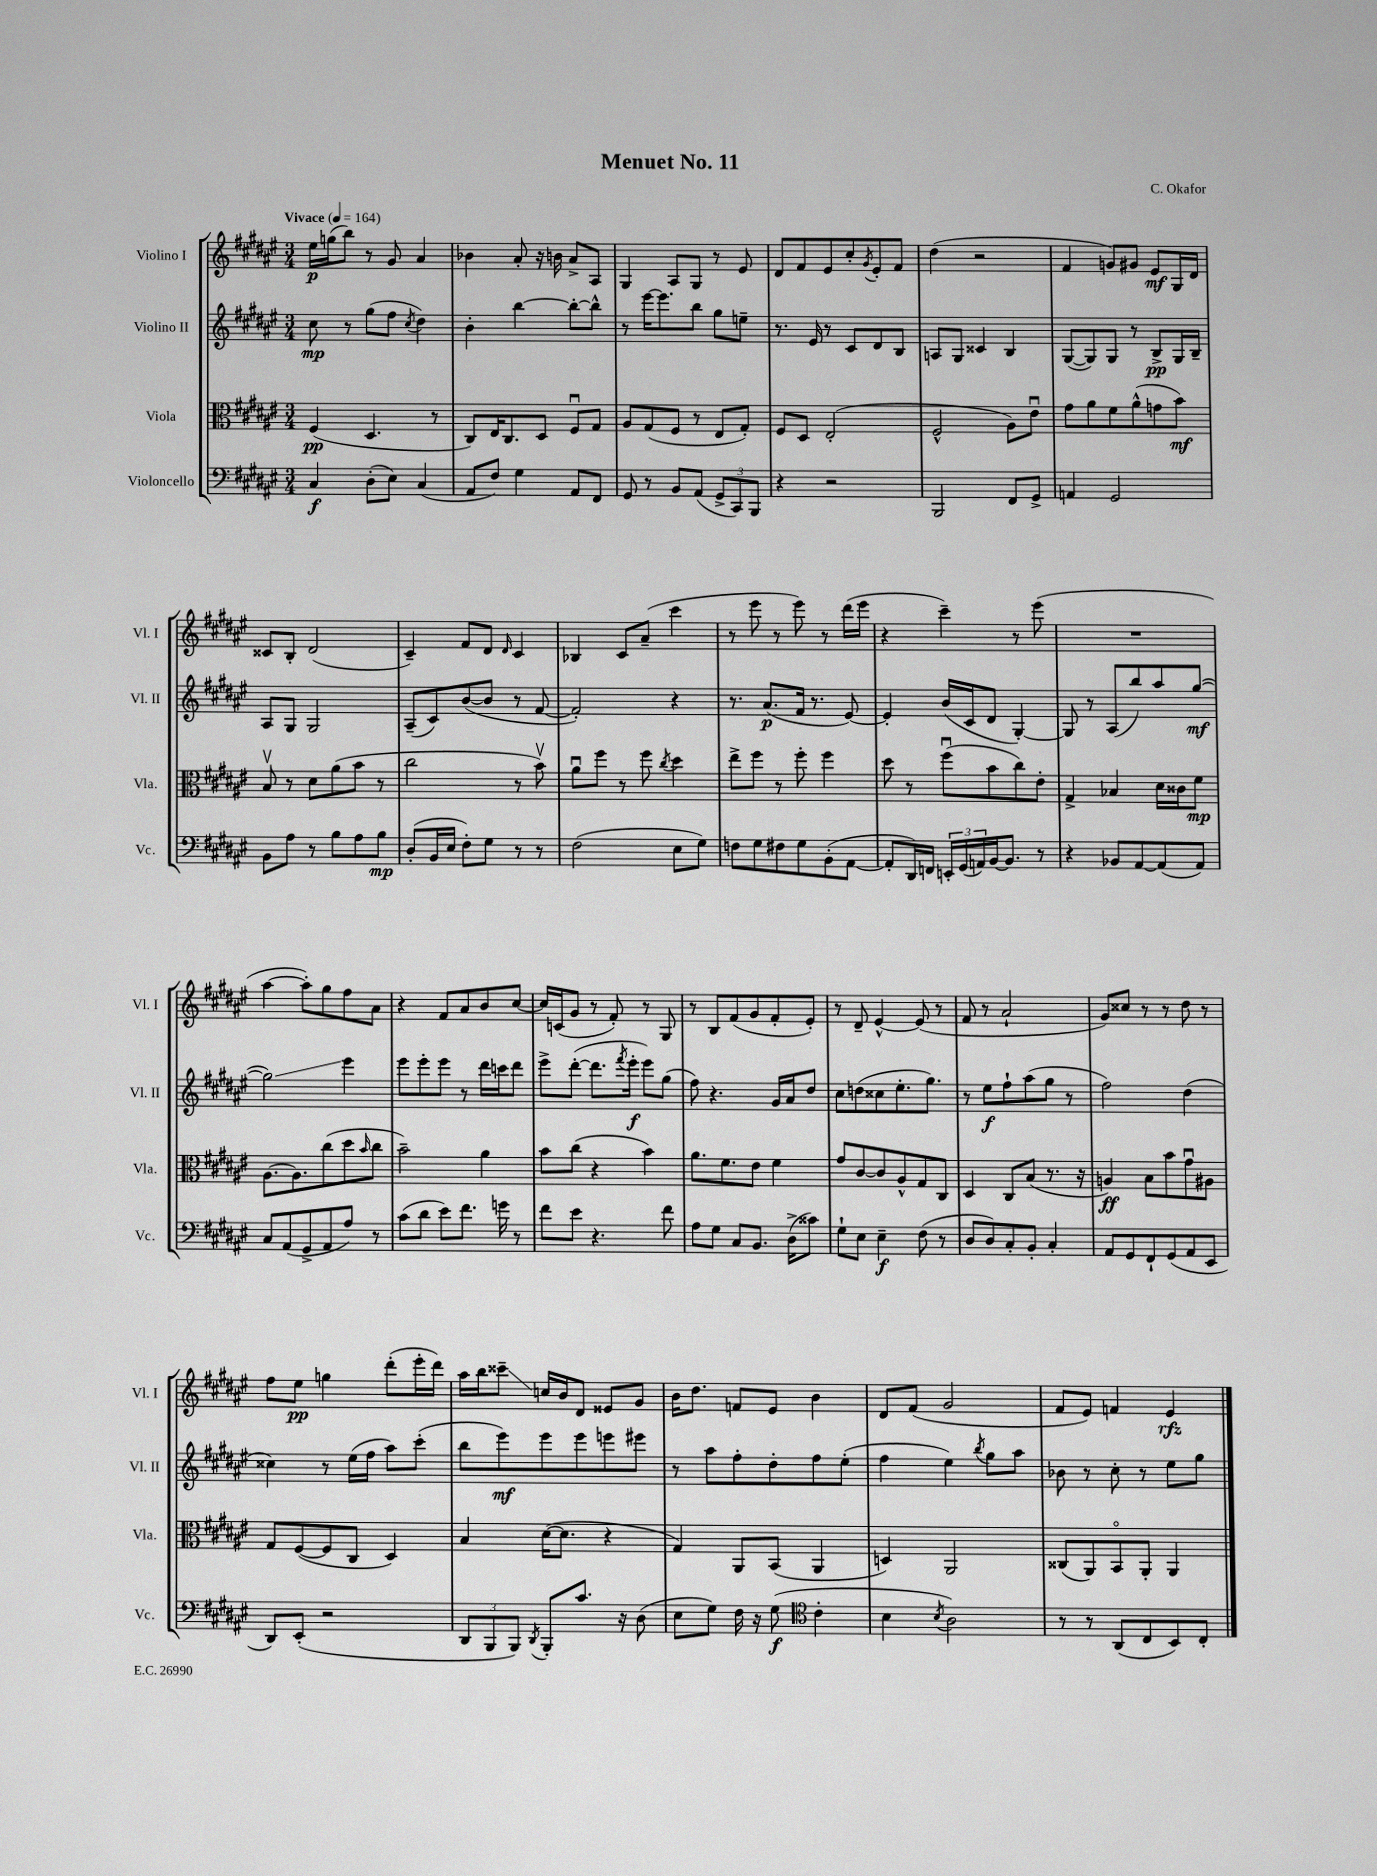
\header { title = "Menuet No. 11" composer = "C. Okafor" }
<<
\new StaffGroup <<
\new Staff = "s0" \with { instrumentName = "Violino I" shortInstrumentName = "Vl. I" } {
    \clef treble \key fis \major \numericTimeSignature \time 3/4 \tempo "Vivace" 4 = 164
    eis''16\p g''16( b''8) r8 gis'8 ais'4 |
    bes'4 ais'8-. r16 b'16 ais'8-> ais8 |
    gis4 ais8 gis8 r8 eis'8 |
    dis'8 fis'8 eis'8 cis''8-. \acciaccatura { gis'8 } eis'8-. fis'8 |
    dis''4( r2 |
    fis'4 g'8) gis'8 eis'8\mf gis16 dis'16 |
    cisis'8 b8-. dis'2( |
    cis'4--) fis'8 dis'8 \grace { dis'16 } cis'4 |
    bes4 cis'8 ais'8--( cis'''4 |
    r8 eis'''8 r8 eis'''8) r8 dis'''16( eis'''16 |
    r4 cis'''4--) r8 eis'''8( |
    R2. |
    ais''4~ ais''8-.) gis''8 fis''8 ais'8 |
    r4 fis'8 ais'8 b'8 cis''8~ |
    cis''16 c'16( gis'8 r8 fis'8-.) r8 gis8 |
    r8 b8 fis'8( gis'8 fis'8-. eis'8-.) |
    r8 dis'8-- eis'4~-^ eis'8( r8 |
    fis'8 r8 ais'2-! |
    gis'8) cisis''8 r8 r8 dis''8 r8 |
    fis''8 eis''8\pp g''4 dis'''8-.( eis'''16-. dis'''16) |
    ais''16 b''16 cisis'''8--\glissando c''16 b'16 dis'8 eisis'8 gis'8 |
    b'16 dis''8. f'8 eis'8 b'4 |
    dis'8 fis'8( gis'2 |
    fis'8 eis'8) f'4 eis'4\rfz \bar "|." |
}
\new Staff = "s1" \with { instrumentName = "Violino II" shortInstrumentName = "Vl. II" } {
    \clef treble \key fis \major \numericTimeSignature \time 3/4
    cis''8\mp r8 gis''8( fis''8 \acciaccatura { cis''8 } dis''4) |
    b'4-. b''4~ b''8~-. b''8-^ |
    r8 eis'''16~ eis'''8. b''8 gis''8 e''8-- |
    r8. eis'16 r8 cis'8 dis'8 b8 |
    a8 gis8 cisis'4 b4 |
    gis8~( gis8) gis8 r8 b8->\pp gis16 b16-- |
    ais8 gis8 gis2 |
    ais8--( cis'8) b'8~( b'8 r8 fis'8~ |
    fis'2-.) r4 |
    r8. ais'8.\p( fis'16 r8. eis'8~) |
    eis'4-. b'16( cis'16 dis'8 gis4~-.) |
    gis8 r8 ais8( b''8) ais''8 gis''8~\mf( |
    gis''2\glissando) eis'''4 |
    eis'''8 eis'''8-. eis'''8 r8 dis'''16 c'''16 dis'''8 |
    eis'''8-> dis'''8~-.( dis'''8. \acciaccatura { fis'''8 } eis'''16-.\f eis'''8) gis''8( |
    fis''8) r4. gis'16 ais'16 dis''8 |
    cis''8 d''8( cisis''8 eis''8.-. gis''8.) |
    r8 eis''8\f fis''8-! ais''8( gis''8 r8 |
    fis''2) dis''4( |
    cisis''4) r8 eis''16( fis''16 ais''8) cis'''8-.( |
    b''8 eis'''8\mf) eis'''8 eis'''8 e'''8 eis'''8 |
    r8 ais''8 fis''8-. dis''8-. fis''8 eis''8-.( |
    fis''4 eis''4) \acciaccatura { b''8 } gis''8 ais''8 |
    bes'8 r8 cis''8-. r8 eis''8 gis''8 \bar "|." |
}
\new Staff = "s2" \with { instrumentName = "Viola" shortInstrumentName = "Vla." } {
    \clef alto \key fis \major \numericTimeSignature \time 3/4
    fis4\pp( dis4. r8 |
    cis8) eis16 cis8. dis8 fis8\downbow gis8 |
    ais8 gis8( fis8 r8 eis8 gis8-.) |
    fis8 dis8 eis2-.( |
    fis2-^ ais8) eis'8\downbow |
    gis'8 ais'8 fis'8 ais'8-^( g'8 b'8\mf) |
    b8\upbow r8 dis'8 ais'8( b'8 r8 |
    cis''2 r8 b'8\upbow) |
    ais'8\downbow fis''8 r8 fis''8 \acciaccatura { cis''8 } dis''4 |
    eis''8-> fis''8 r8 fis''8-. fis''4 |
    dis''8 r8 fis''8\downbow( b'8 cis''8) eis'8-. |
    gis4-> bes4 dis'16 cisis'16 fis'8\mp |
    ais8.~ ais8. cis''8( dis''8 \grace { b'16 } cis''8 |
    b'2--) ais'4 |
    b'8 cis''8( r4 b'4) |
    ais'8. fis'8. eis'8 fis'4 |
    gis'8 cis'8~ cis'8 ais8-^ gis8 cis8 |
    dis4 cis8 b8( r8. r16 |
    a4\ff) b8 b'8 gis'8\downbow ais8 |
    gis8 fis8~( fis8 cis8 dis4) |
    b4 dis'16~( dis'8. r4 |
    gis4) ais,8 b,8( ais,4 |
    d4) ais,2 |
    cisis8( ais,8) b,8\flageolet ais,8-. ais,4 \bar "|." |
}
\new Staff = "s3" \with { instrumentName = "Violoncello" shortInstrumentName = "Vc." } {
    \clef bass \key fis \major \numericTimeSignature \time 3/4
    cis4\f dis8-.( eis8) cis4( |
    ais,8 fis8) gis4 ais,8 fis,8 |
    gis,8 r8 b,8 ais,8( \tuplet 3/2 { gis,8-> cis,8) b,,8 } |
    r4 r2 |
    b,,2 fis,8 gis,8-> |
    a,4 gis,2 |
    b,8 ais8 r8 b8 ais8 b8\mp |
    dis8-.( b,16 eis16 fis8-.) gis8 r8 r8 |
    fis2( eis8 gis8) |
    f8 gis8 fis8 gis8 b,8-.( ais,8~ |
    ais,8-. dis,16) f,16 \tuplet 3/2 { e,16-. gis,16( a,16) } b,16~ b,8. r8 |
    r4 bes,8 ais,8~ ais,8( ais,8) |
    cis8 ais,8( gis,8-> ais,8 ais8) r8 |
    cis'8( dis'8 eis'8) fis'8. g'16 r8 |
    fis'8 eis'8 r4. fis'8 |
    ais8 gis8 cis8 b,8. dis16->( cisis'8) |
    gis8-! eis8 eis4--\f fis8( r8 |
    dis8 dis8) cis8-. b,8-. cis4-. |
    ais,8 gis,8 fis,8-! gis,8( ais,8 eis,8 |
    dis,8) eis,8-.( r2 |
    \tuplet 3/2 { dis,8 b,,8 b,,8) } \acciaccatura { dis,8 } b,,8-. cis'8. r16 dis8( |
    eis8 gis8) fis16 r16 gis8\f( \clef tenor cis'4-. |
    b4 \acciaccatura { b8 } ais2) |
    r8 r8 ais,8( cis8 b,8) cis8-. \bar "|." |
}
>>
>>
\layout { \context { \Score \remove "Bar_number_engraver" } }
